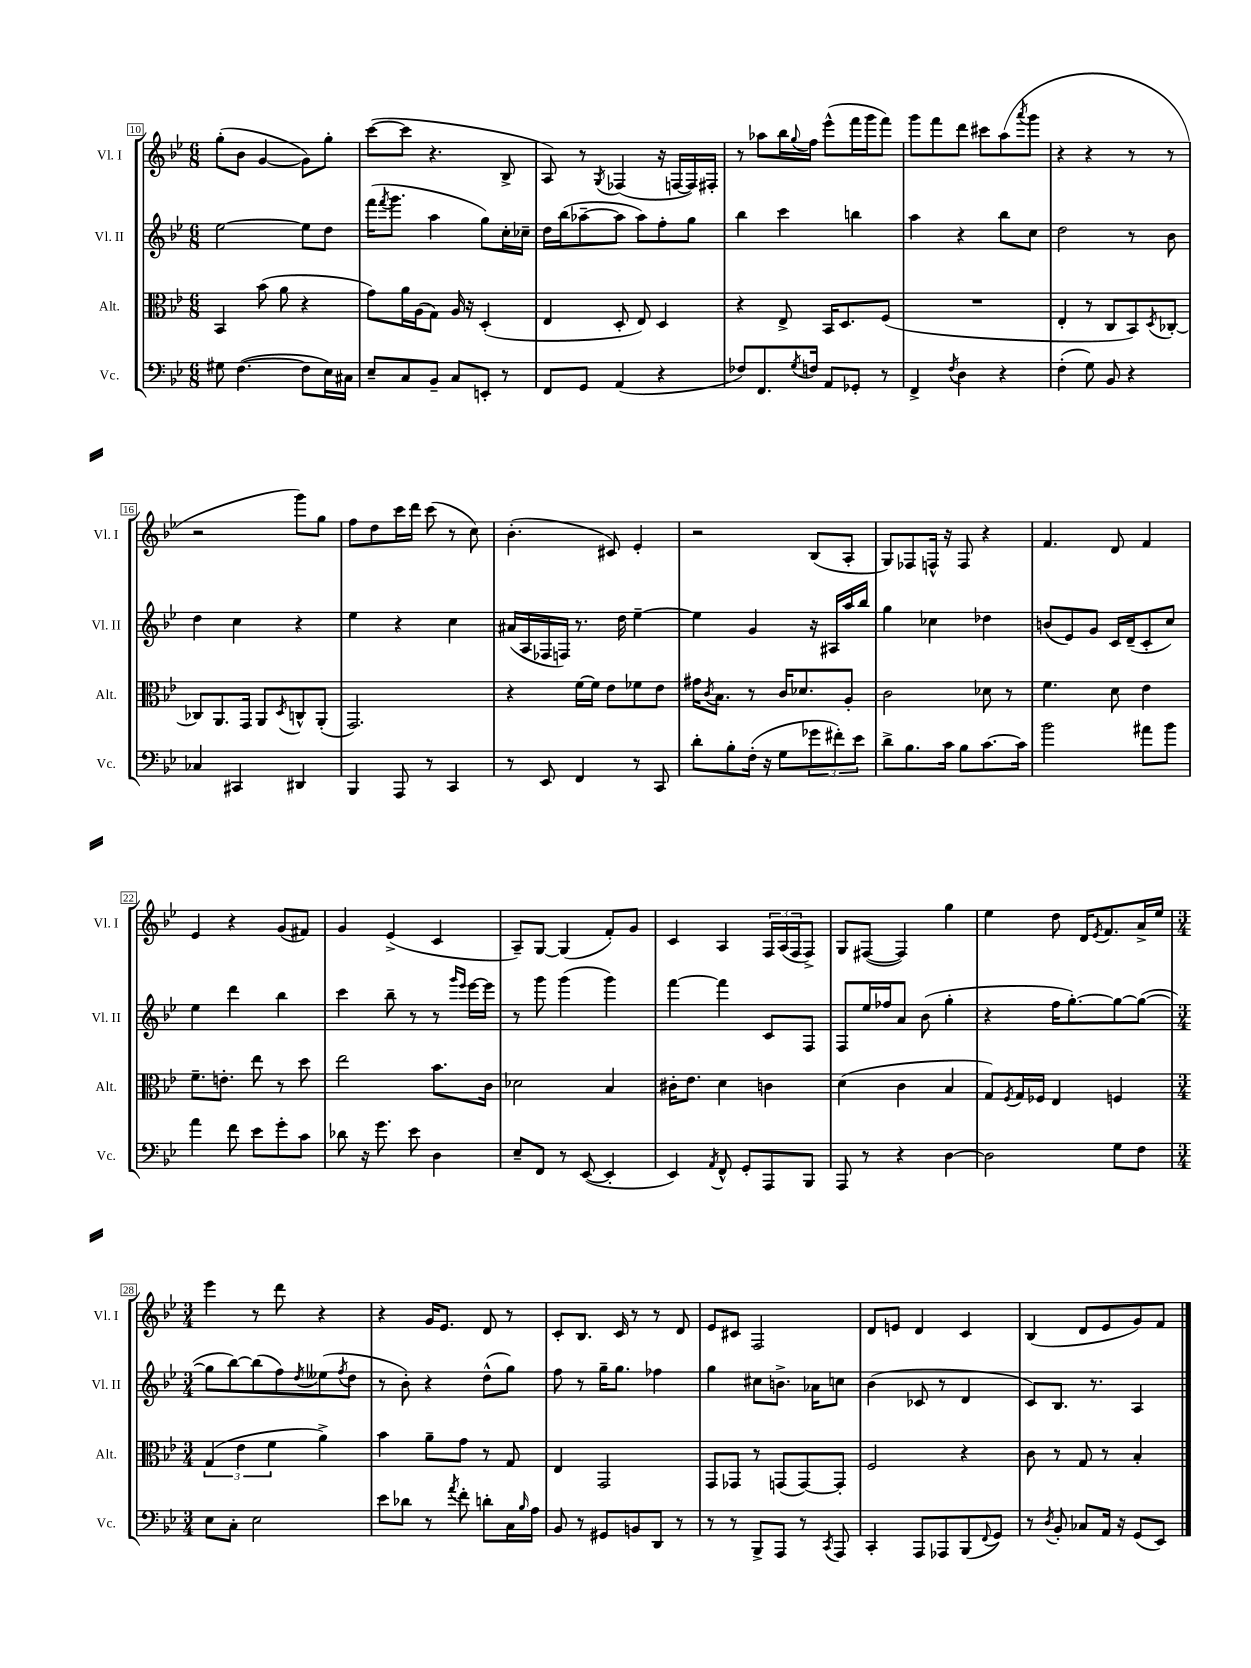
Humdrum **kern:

**kern	**kern	**kern	**kern
*part4	*part3	*part2	*part1
*staff4	*staff3	*staff2	*staff1
*I"Vc.	*I"Alt.	*I"Vl. II	*I"Vl. I
*I'Vc.	*I'Alt.	*I'Vl. II	*I'Vl. I
*clefF4	*clefC3	*clefG2	*clefG2
*k[b-e-]	*k[b-e-]	*k[b-e-]	*k[b-e-]
*M6/8	*M6/8	*M6/8	*M6/8
=10	=10	=10	=10
8G#X\	4BB-/	[2ee-\	(8gg'\L
([4.F\	.	.	8b-\J
.	(8b-\	.	[4g/
.	8a\	.	.
8F\L]	4r	8ee-\L]	8g\L])
16E-\L)	.	8dd\J	8gg'\J
16C#X\JJ	.	.	.
=11	=11	=11	=11
8E-~/L	8g\L)	(16fff\KL	([8ccc\L
.	.	8qfff/	.
.	.	8.ggg\J	.
8C/	16a\L	.	8ccc\J]
.	(16A\J	.	.
8BB-~/J	8G\J)	4aa\	4.r
8C/L	16A/	.	.
.	16r	.	.
8EEn'/J	(4D'/	8gg\L)	.
8r	.	16cc'\L	8B-^/
.	.	16cc-X~\JJ	.
=12	=12	=12	=12
8FF/L	4E-/	16dd\LL	8A/)
.	.	(16bb-\J	.
8GG/J	.	[8aa-X~\	8r
.	.	.	8qG/
(4AA/	8D'/	8aa-\J]	(4F-X/
.	8E-/)	8aa-\L)	.
4r	4D/	8ff'\	16r
.	.	.	[16Fn/LL
.	.	8gg\J	16F/])
.	.	.	16F#X'/JJ
=13	=13	=13	=13
8F-X/L)	4r	4bb-\	8r
8.FF/	.	.	8aa-X\L
.	8E-^/	4ccc\	16bb-\L
8qG/	.	.	8qqgg/
16Fn/Jk	.	.	16ff\JJ
8AA/L	16BB-/KL	.	(8eee-^^\L
.	8.D/	.	.
8GG-X'/J	.	4bbn\	16fff\L
.	.	.	16ggg\J
8r	(8F/J	.	8fff\J)
=14	=14	=14	=14
4FF^/	2.r	4aa\	8ggg\L
.	.	.	8fff\
8qF/	.	.	.
4D\	.	4r	8ddd\J
.	.	.	8ccc#X\L
4r	.	8bb-\L	(8aa\
.	.	.	8qaaa/
.	.	8cc\J	8ggg\J
=15	=15	=15	=15
(4F'\	4E-'/	2dd\	4r
8G\)	8r	.	4r
8BB-/	8C/L	.	.
4r	8BB-/)	8r	8r
.	8qD/	.	.
.	[8C-X'/J	8b-\	8r
!!LO:LB:g=z
=16	=16	=16	=16
4C-X/	8C-X/L]	4dd\	2r
.	8.AA/	.	.
4CC#X/	.	4cc\	.
.	16GG/Jk	.	.
.	8AA/L	.	.
.	8qD/	.	.
4DD#X/	8Cn^^/	4r	8ggg\L)
.	(8AA'/J	.	8gg\J
=17	=17	=17	=17
4BBB-/	2.GG/)	4ee-\	8ff\L
.	.	.	8dd\
8AAA/	.	4r	16ccc\L
.	.	.	16ddd\JJ
8r	.	.	(8ccc\
4CC/	.	4cc\	8r
.	.	.	8cc\)
=18	=18	=18	=18
8r	4r	(16a#X/LL	(4.b-'\
.	.	16A/	.
8EE-/	.	16F-X/	.
.	.	16Fn/JJ)	.
4FF/	[16f\LL	8.r	.
.	16f\JJ]	.	.
.	8e-\L	.	8c#X/)
.	.	16dd\	.
8r	8f-X\	[4ee-~\	4e-'/
8CC/	8e-\J	.	.
=19	=19	=19	=19
8d'\L	16g#X\KL	4ee-\]	2r
.	8qc/	.	.
.	8.B-\J	.	.
8B-'\	.	.	.
(16F'\Jk	8r	4g/	.
16r	.	.	.
8G\L	16c/KL	.	.
.	8.d-X/	.	.
12g-X\	.	16r	(8B-/L
.	.	16A#X/LL	.
12f#X'\)	.	.	.
.	8A'/J	16aa/	8A'/J
12e-\J	.	.	.
.	.	16bb-/JJ	.
=20	=20	=20	=20
8d^\L	2c\	4gg\	8G/L)
8.B-\	.	.	8F-X/
.	.	4cc-X\	16Fn^^/Jk
16c\Jk	.	.	16r
8B-\L	.	.	8F/
[8.c\	8d-X\	4dd-X\	4r
.	8r	.	.
16c\Jk]	.	.	.
=21	=21	=21	=21
2b-\	4.f\	(8bn/L	4.f/
.	.	8e-/)	.
.	.	8g/J	.
.	8d\	16c/LL	8d/
.	.	(16d~/J	.
8a#X\L	4e-\	8c'/	4f/
8b-\J	.	8cc/J)	.
!!LO:LB:g=z
=22	=22	=22	=22
4a\	8.f~\L	4ee-\	4e-/
.	8.en'\J	.	.
8f\	.	4ddd\	4r
8e-\L	8ee-\	.	.
8g'\	8r	4bb-\	(8g/L
8c\J	8dd\	.	8f#X/J)
=23	=23	=23	=23
8d-X\	2ee-\	4ccc\	4g/
16r	.	.	.
8.g\	.	.	.
.	.	8bb-~\	(4e-^/
8e-\	.	8r	.
4D\	8.b-\L	8r	4c/
.	.	16qqggg/LL	.
.	.	16qqeee-/JJ	.
.	.	[16eee-\LL	.
.	16c\Jk	16eee-\JJ]	.
=24	=24	=24	=24
8E-~/L	2d-X\	8r	8A~/L)
8FF/J	.	8ggg\	[8G/J
8r	.	(4ggg\	(4G/]
([8EE-/	.	.	.
4EE-'/]	4B-/	4ggg\)	8f'/L)
.	.	.	8g/J
=25	=25	=25	=25
4EE-/)	16c#X'\KL	[4fff\	4c/
.	8.e-\J	.	.
8qAA/	.	.	.
8FF^^/	4d\	4fff\]	4A/
8GG'/L	.	.	.
8AAA/	4cn\	8c/L	24F/LL
.	.	.	(24A/
.	.	.	24F/J
8BBB-/J	.	8F/J	8F^/J)
=26	=26	=26	=26
8AAA/	(4d\	8F/L	8G/L
8r	.	16ee-/L	([8F#X/J
.	.	16ff-X/J	.
4r	4c\	8a/J	4F#/])
.	.	(8b-\	.
[4D\	4B-/	4gg'\	4gg\
=27	=27	=27	=27
2D\]	8G/L)	4r	4ee-\
.	8qF/	.	.
.	16G/L	.	.
.	16F-X/JJ	.	.
.	4E-/	16ff\KL	8dd\
.	.	[8.gg'\)	.
.	.	.	16d/KL
.	.	.	8qe-/
.	.	.	8.f/
8G\L	4Fn/	8gg\_	.
8F\J	.	(8gg\J_	16a^/L
.	.	.	16ee-/JJ
!!LO:LB:g=z
=28	=28	=28	=28
*M3/4	*M3/4	*M3/4	*M3/4
8E-\L	(6G/	8gg\L]	4eee-\
8C'\J	.	[8bb-\)	.
.	6e-\	.	.
2E-\	.	(8bb-\]	8r
.	6f\	.	.
.	.	8ff\)	8ddd\
.	.	8qdd/	.
.	4a^\)	(8ee--X\	4r
.	.	8qff/	.
.	.	8dd\J	.
=29	=29	=29	=29
8e-\L	4b-\	8r	4r
8d-X\J	.	8b-'\)	.
8r	8a~\L	4r	16g/KL
.	.	.	8.e-/J
8qa/	.	.	.
8f'\	8g\J	.	.
8dn'\L	8r	(8dd^^\L	8d/
16C\L	8G/	8gg\J)	8r
16qqB-/	.	.	.
16A\JJ	.	.	.
=30	=30	=30	=30
8BB-/	4E-/	8ff\	8c'/L
8r	.	8r	8.B-/J
8GG#X/L	2GG/	16gg~\KL	.
.	.	8.gg\J	16c/
8BBn/	.	.	8r
8DD/J	.	4ff-X\	8r
8r	.	.	8d/
=31	=31	=31	=31
8r	8GG/L	4gg\	8e-/L
8r	8GG-X/J	.	8c#X/J
8BBB-^/L	8r	8cc#X\L	2F/
8AAA/J	(8GGn/L	8.bn^\J	.
8r	[8GG/)	.	.
.	.	16a-X\KL	.
8qCC/	.	.	.
8AAA/	8GG'/J]	8ccn\J	.
=32	=32	=32	=32
4CC'/	2F/	(4b-\	8d/L
.	.	.	8en/J
8AAA/L	.	8c-X/	4d/
8AAA-X/	.	8r	.
(8BBB-/	4r	4d/	4c/
8qqFF/	.	.	.
8GG/J)	.	.	.
=33	=33	=33	=33
8r	8c\	8c/L)	(4B-/
8qD/	.	.	.
8BB-'/	8r	8.B-/J	.
8C-X/L	8G/	.	8d/L
.	.	8.r	.
16AA/Jk	8r	.	8e-/
16r	.	.	.
(8GG/L	4B-'/	4A/	8g/)
8EE-/J)	.	.	8f/J
==	==	==	==
*-	*-	*-	*-
